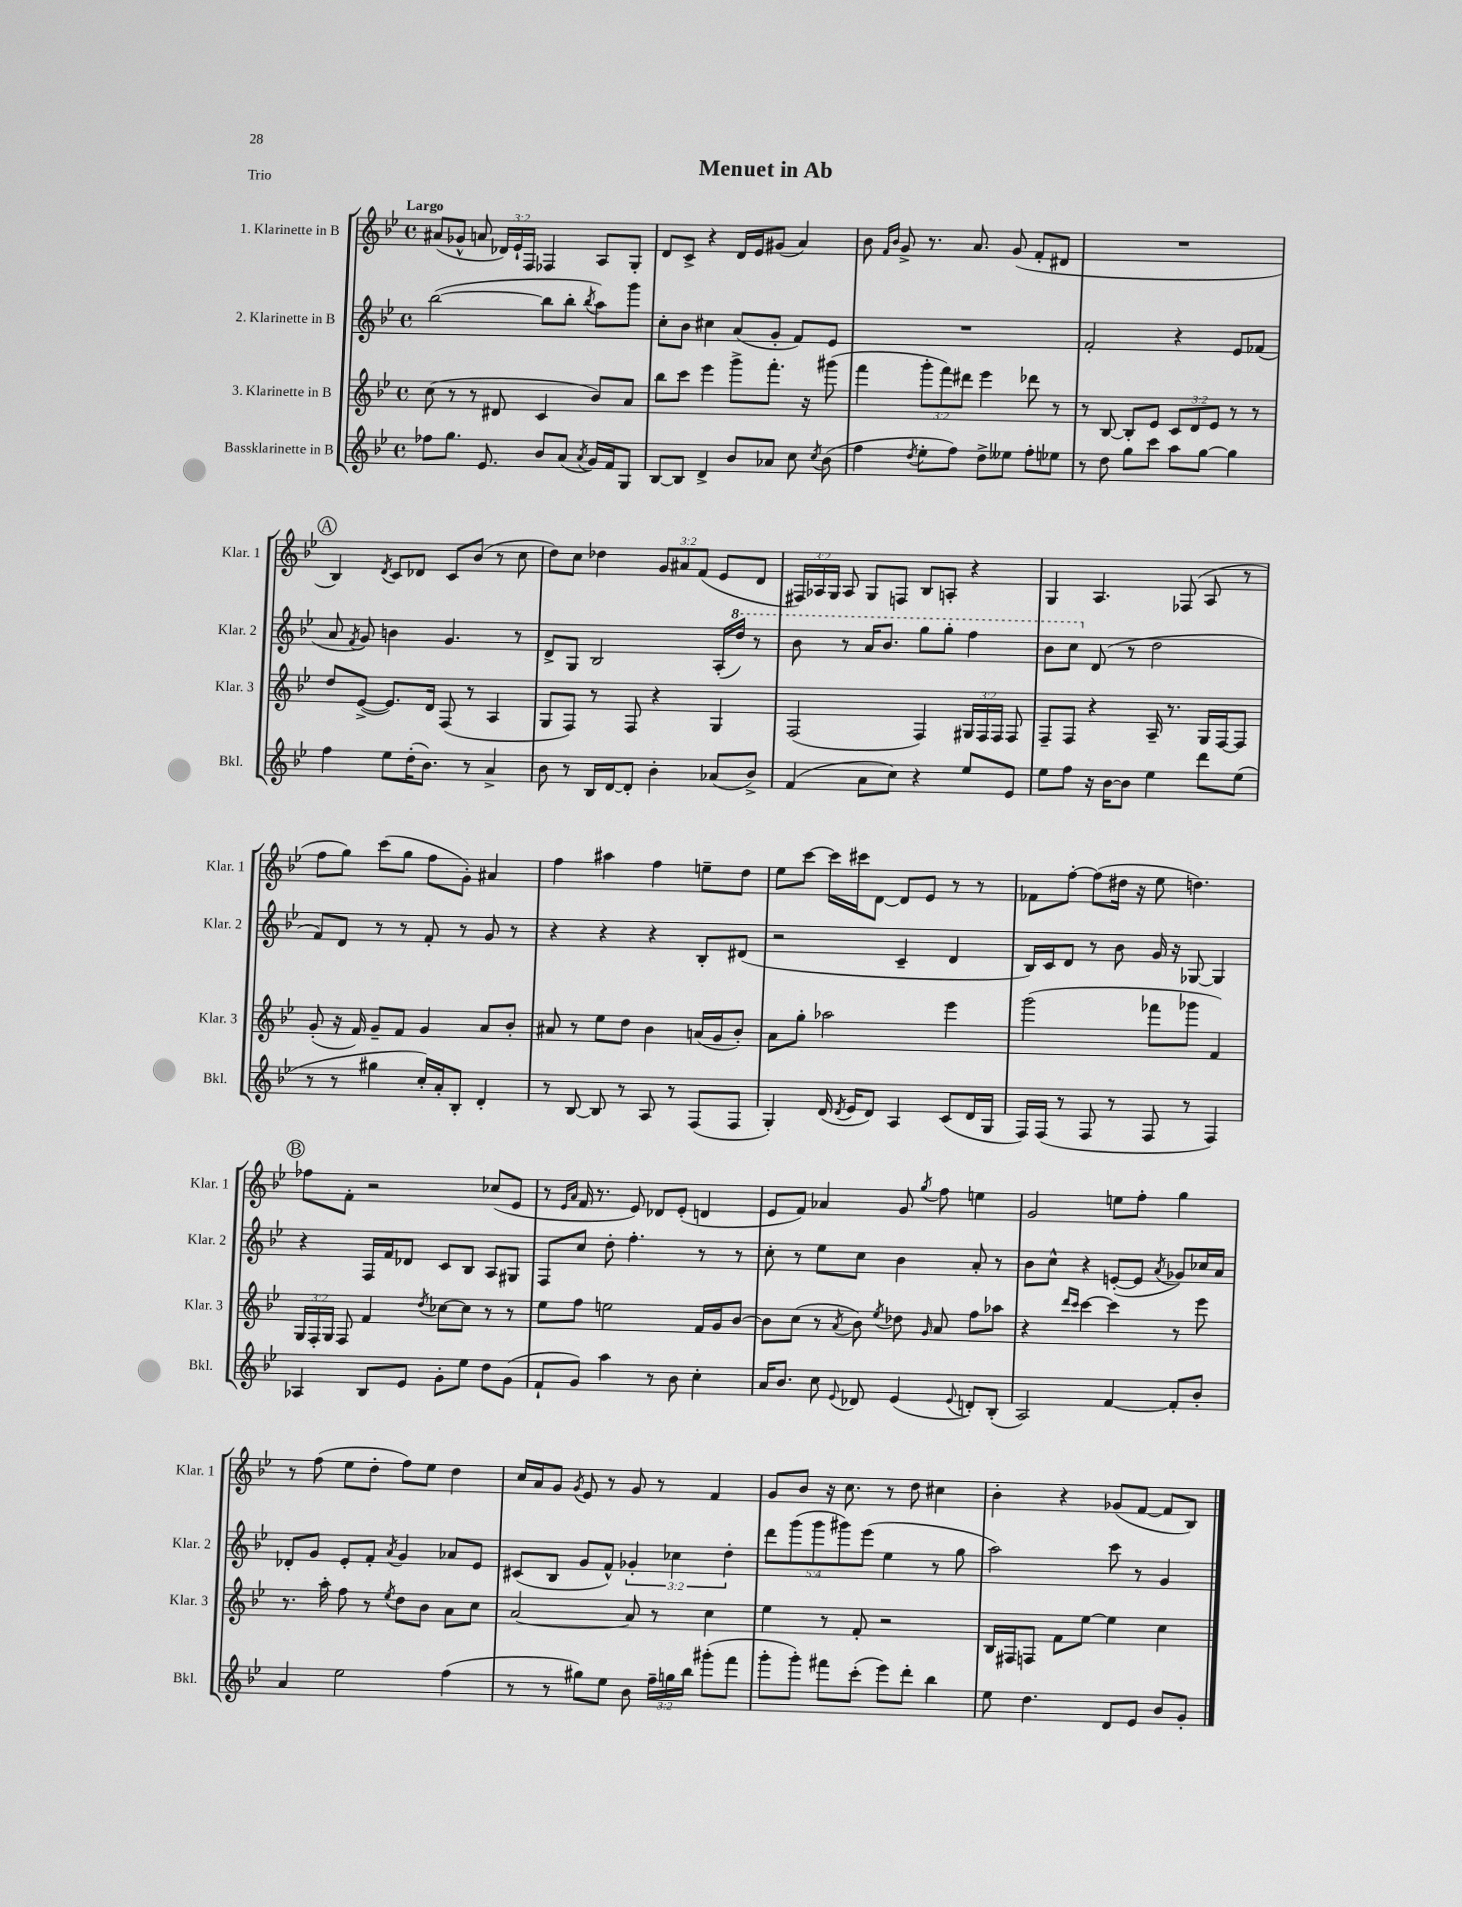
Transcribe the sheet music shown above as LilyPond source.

\header { title = "Menuet in Ab" piece = "Trio" }
<<
\new StaffGroup <<
\new Staff = "s0" \with { instrumentName = "1. Klarinette in B" shortInstrumentName = "Klar. 1" } {
    \clef treble \key bes \major \defaultTimeSignature \time 4/4 \override Staff.TupletNumber.text = #tuplet-number::calc-fraction-text \tempo "Largo"
    \autoBeamOff ais'8[( ges'8]-^ a'8 \tuplet 3/2 { des'16[) ees'16-! f16] } fes4 a8[ g8]-. |
    d'8[ c'8]-> r4 d'16[ ees'16 gis'8]( a'4) |
    bes'8 \grace { f'16[ bes'16] } g'8-> r8. a'8. g'8( f'8[-. dis'8] |
    R1 |
    \mark \markup { \circle "A" } bes4) \acciaccatura { d'8 } c'8[ des'8] c'8[ bes'8]( r8 c''8 |
    d''8[) c''8] des''4 \tuplet 3/2 { g'8[ ais'8 f'8]( } ees'8[ d'8] |
    \tuplet 3/2 { fis16[) aes16 g16] } aes8 g8[ f8] bes8[ a8]-. r4 |
    g4 a4. fes8( a8 r8 |
    f''8[ g''8]) c'''8[( g''8] f''8[ g'8]-.) ais'4 |
    f''4 ais''4 f''4 e''8[-- d''8] |
    ees''8[ c'''8]~ c'''16[ cis'''16 d'8]~ d'8[ ees'8] r8 r8 |
    fes'8[ f''8]~-. f''8[( dis''16] r16 ees''8 d''4.) |
    \mark \markup { \circle "B" } fes''8[ f'8]-. r2 ces''8[( ees'8] |
    r8 \grace { ees'16[ a'16] } f'16 r8. ees'8) des'8[ ees'8]-.( d'4 |
    ees'8[ f'8]) aes'4 g'8 \acciaccatura { g''8 } f''8 e''4 |
    g'2 e''8[ f''8]-. g''4 |
    r8 f''8( ees''8[ d''8]-. f''8[) ees''8] d''4 |
    c''16[ a'16 g'8] \acciaccatura { g'8 } ees'8 r8 g'8 r8 f'4 |
    g'8[ bes'8] r16 c''8. r8 d''8 cis''4 |
    bes'4-. r4 ges'8[( f'8]~ f'8[ bes8]) \bar "|." |
}
\new Staff = "s1" \with { instrumentName = "2. Klarinette in B" shortInstrumentName = "Klar. 2" } {
    \clef treble \key bes \major \defaultTimeSignature \time 4/4 \override Staff.TupletNumber.text = #tuplet-number::calc-fraction-text
    \autoBeamOff bes''2~( bes''8[ bes''8]-. \acciaccatura { bes''8 } a''8[) g'''8] |
    c''8[-. bes'8] cis''4 a'8[( g'8]-. f'8[) ees'8] |
    R1 |
    f'2-. r4 ees'8[ fes'8]( |
    \mark \markup { \circle "A" } a'8 \acciaccatura { f'8 } g'8) b'4 g'4. r8 |
    d'8[-> g8] bes2 a16[-.( \ottava #1 d'''16]) r8 |
    bes''8 r8 a''16[ bes''8.] g'''8[ g'''8]-. f'''4 |
    bes''8[ c'''8] \ottava #0 d'8( r8 d''2 |
    f'8[) d'8] r8 r8 f'8-. r8 g'8 r8 |
    r4 r4 r4 bes8[-. dis'8]( |
    r2 c'4-- d'4 |
    bes16[) c'16 d'8] r8 bes'8 g'16 r16 ges8~ ges4 |
    \mark \markup { \circle "B" } r4 f16[ f'16 des'8] c'8[ bes8] a8[ gis8] |
    f8[ c''8] d''8-. f''4.-. r8 r8 |
    c''8-. r8 ees''8[ c''8] bes'4 a'8-. r8 |
    bes'8[ c''8]-^ r4 e'8[~-.( e'8] \acciaccatura { a'8 } ges'8[) ces''16 a'16] |
    des'8[-. g'8] ees'8[-. f'8]-. \acciaccatura { a'8 } g'4 aes'8[ ees'8] |
    cis'8[( bes8] g'8[ f'8]-^) \tuplet 3/2 { ges'4-. ces''4 d''4-. } |
    \tuplet 5/4 { d'''8[ g'''8( g'''8 gis'''8) ees'''8]( } ees''4 r8 g''8 |
    a''2) c'''8 r8 g'4 \bar "|." |
}
\new Staff = "s2" \with { instrumentName = "3. Klarinette in B" shortInstrumentName = "Klar. 3" } {
    \clef treble \key bes \major \defaultTimeSignature \time 4/4 \override Staff.TupletNumber.text = #tuplet-number::calc-fraction-text
    \autoBeamOff c''8( r8 r8 dis'8 c'4 bes'8[) a'8] |
    bes''8[ c'''8] ees'''4 g'''8[-> f'''8.]-. r16 gis'''8( |
    f'''4 \tuplet 3/2 { g'''8[-. f'''8) dis'''8] } ees'''4 des'''8 r8 |
    r8 bes8~ bes8[-. ees'8] \tuplet 3/2 { c'8[ d'8 ees'8] } r8 r8 |
    \mark \markup { \circle "A" } d''8[ ees'8]~->( ees'8.[) d'16] f8( r8 a4 |
    g8[ f8]) r8 f8 r4 g4 |
    f2( f4) \tuplet 3/2 { gis16[ f16 f16] } f8 |
    f8[-- f8] r4 a16-- r8. g16[ f16~ f8] |
    g'8-.( r16 f'16) g'8[-- f'8] g'4 a'8[ bes'8]-. |
    ais'8 r8 ees''8[ d''8] bes'4 a'16[( g'16 bes'8]-.) |
    a'8[ g''8]-. aes''2 ees'''4 |
    g'''2( fes'''8[ ges'''8] f'4) |
    \mark \markup { \circle "B" } \tuplet 3/2 { g16[ f16-. g16] } f8 f'4 \acciaccatura { d''8 } ces''8[~ ces''8] r8 r8 |
    ees''8[ f''8] e''2 f'16[ g'16 bes'8]~ |
    bes'8[ c''8]( r8 \acciaccatura { a'8 } bes'8) \acciaccatura { ees''8 } des''8 \grace { g'16 } a'8 f''8[ aes''8] |
    r4 \grace { d'''16[ c'''16] } c'''4~ c'''4 r8 ees'''8 |
    r8. a''16-. f''8 r8 \acciaccatura { ees''8 } d''8[ bes'8] a'8[ c''8] |
    a'2~ a'8 r8 c''4 |
    ees''4 r8 f'8-. r2 |
    bes16[ fis16 f8] f'8[ ees''8]~ ees''4 c''4 \bar "|." |
}
\new Staff = "s3" \with { instrumentName = "Bassklarinette in B" shortInstrumentName = "Bkl." } {
    \clef treble \key bes \major \defaultTimeSignature \time 4/4 \override Staff.TupletNumber.text = #tuplet-number::calc-fraction-text
    \autoBeamOff fes''8[ g''8.] ees'8. bes'8[ a'8]( \acciaccatura { a'8 } g'16[) f'16 g8] |
    bes8[~ bes8] d'4-> bes'8[ aes'8] c''8 \acciaccatura { c''8 } bes'8( |
    f''4 \acciaccatura { d''8 } ees''8[-. f''8]) d''8[-> eeses''8] f''8[-. ees''8] |
    r8 d''8 g''8[ c'''8] a''8[ g''8]~ g''4 |
    \mark \markup { \circle "A" } f''4 ees''8[ d''16-.( bes'8.]) r8 a'4-> |
    bes'8 r8 bes16[ d'16~ d'8]-. bes'4-. aes'8[( bes'8]->) |
    f'4( a'8[ c''8]) r4 ees''8[ ees'8] |
    ees''8[ f''8] r16 bes'16[~ bes'8] ees''4 d'''8[ ees''8]( |
    r8 r8 gis''4 c''16[-.) a'16-. bes8]-. d'4-. |
    r8 bes8~ bes8 r8 a8 r8 f8[( f8] |
    g4-.) d'16( \acciaccatura { d'8 } ees'16[ d'8]) a4 c'8[( d'16 g16] |
    f16[) f16]( r8 f8 r8 f8 r8 f4) |
    \mark \markup { \circle "B" } aes4 bes8[ ees'8] g'8[-. ees''8] d''8[ g'8]( |
    f'8[-! g'8]) a''4 r8 bes'8 c''4-. |
    a'16[ bes'8.] c''8 \appoggiatura { ees'8 } des'8 ees'4( \appoggiatura { ees'8 } d'8[-.) bes8]-.( |
    a2) f'4~ f'8[-. bes'8]-. |
    a'4 ees''2 f''4( |
    r8 r8 gis''8[) ees''8] bes'8 \tuplet 3/2 { f''16[-- g''16 bes''16] } gis'''8[-.( f'''8] |
    g'''8[-. g'''8]-.) fis'''8[ c'''8]-.( ees'''8[) d'''8]-. bes''4 |
    ees''8 d''4. d'8[ ees'8] bes'8[ g'8]-. \bar "|." |
}
>>
>>
\layout { \context { \Score \remove "Bar_number_engraver" } }
